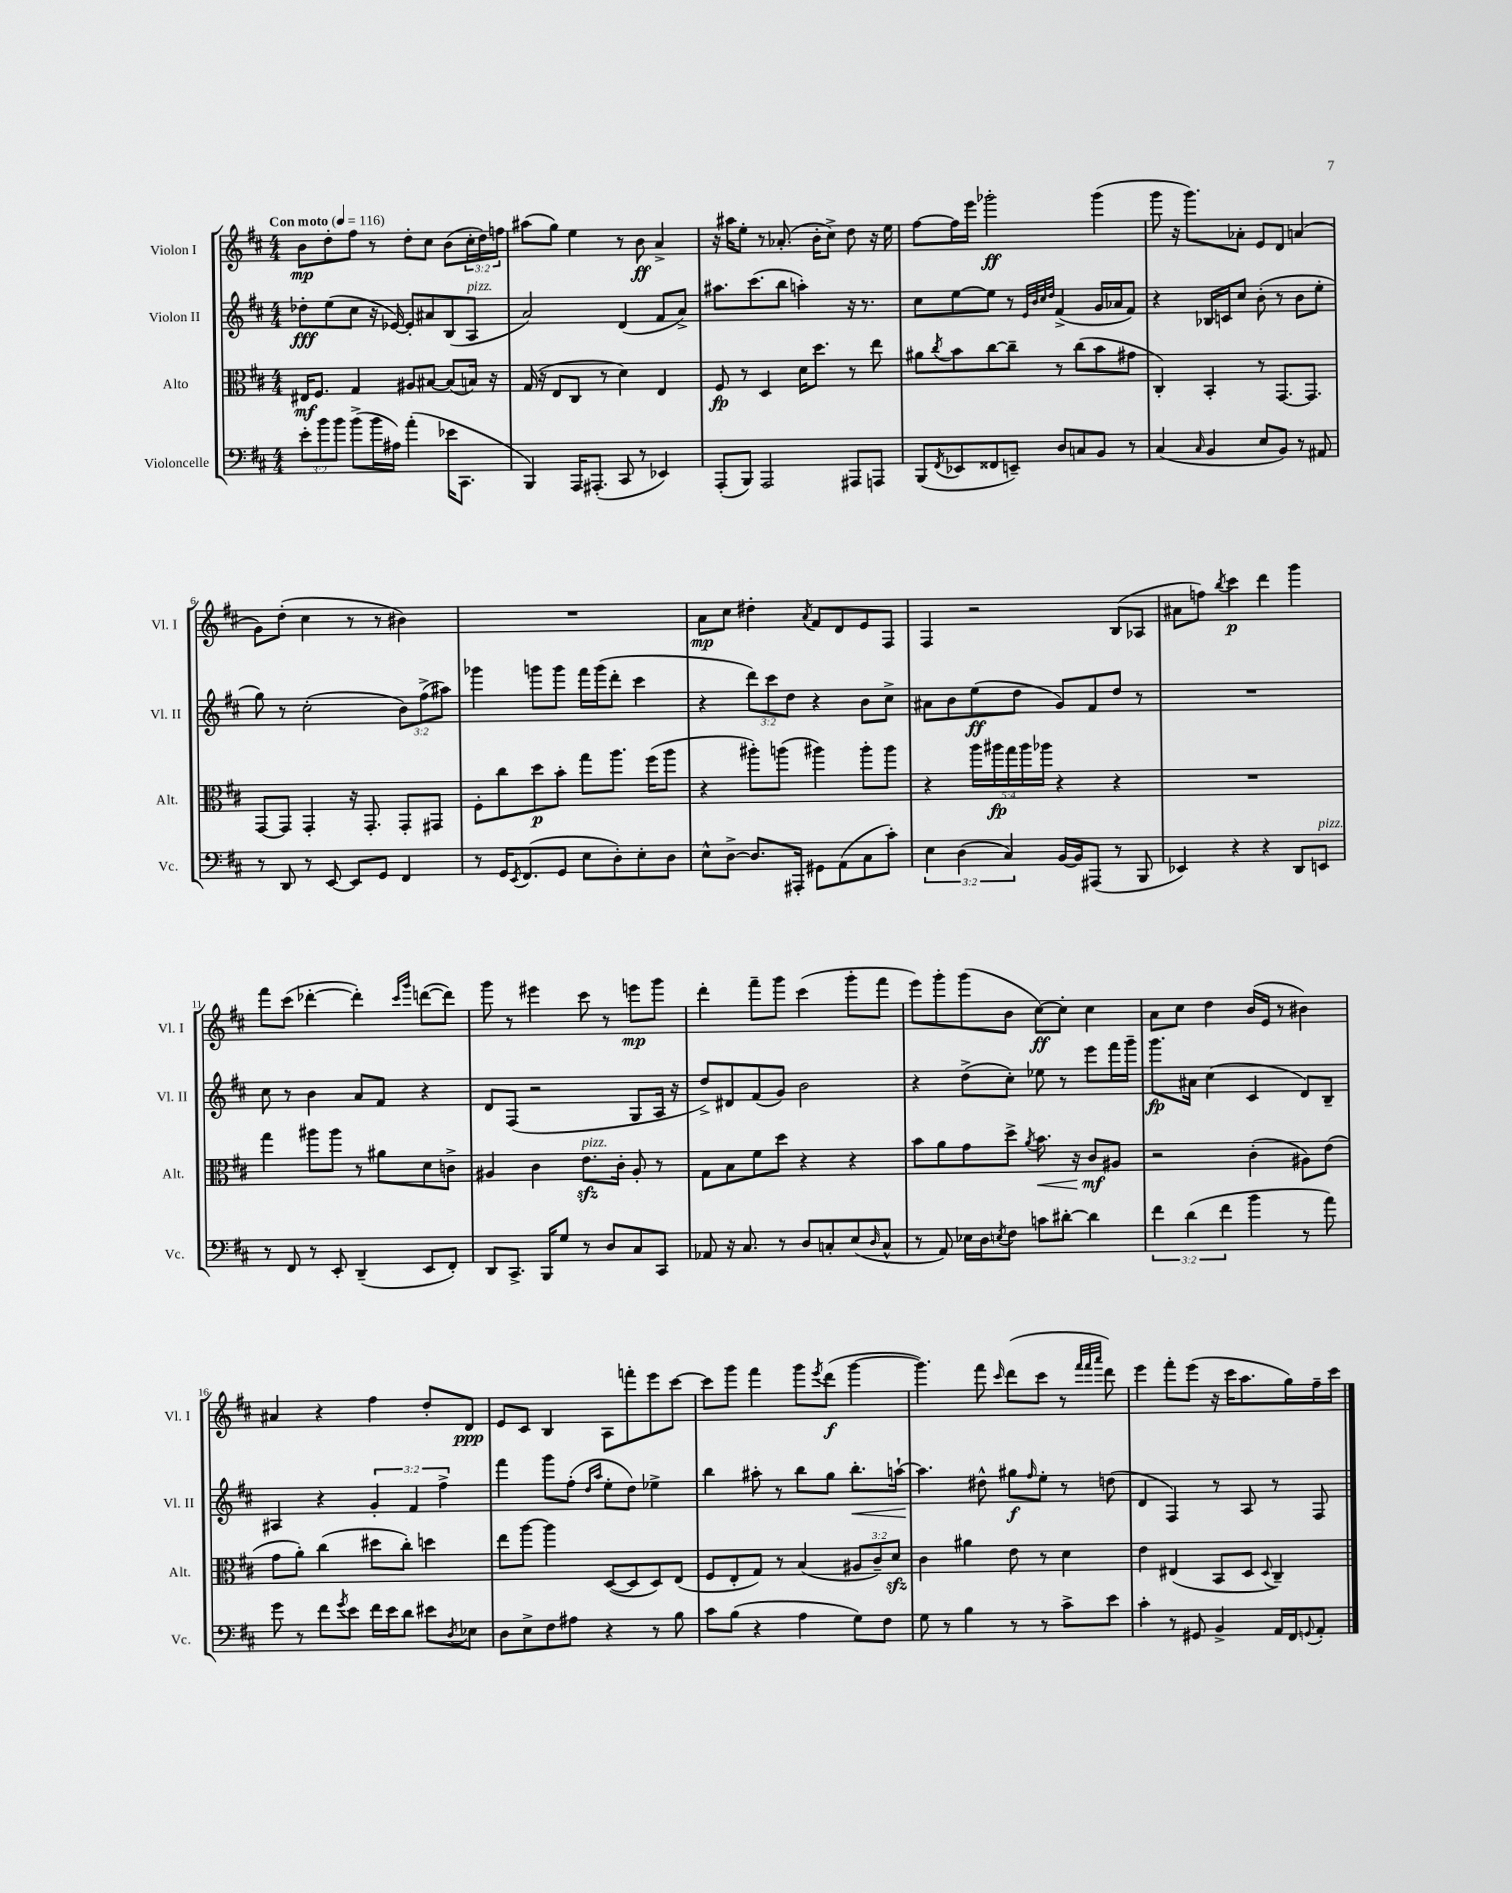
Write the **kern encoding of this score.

**kern	**kern	**dynam	**kern	**dynam	**kern	**dynam
*part4	*part3	*part3	*part2	*part2	*part1	*part1
*staff4	*staff3	*staff3	*staff2	*staff2	*staff1	*staff1
*I"Violoncelle	*I"Alto	*	*I"Violon II	*	*I"Violon I	*
*I'Vc.	*I'Alt.	*	*I'Vl. II	*	*I'Vl. I	*
*clefF4	*clefC3	*	*clefG2	*	*clefG2	*
*k[f#c#]	*k[f#c#]	*	*k[f#c#]	*	*k[f#c#]	*
*M4/4	*M4/4	*	*M4/4	*	*M4/4	*
*MM116	*MM116	*	*MM116	*	*MM116	*
=1	=1	=1	=1	=1	=1	=1
!	!	!	!	!	!LO:TX:a:B:t=Con moto	!
12e'\L	16E#X/KL	mf	8dd-X'\L	fff	8b\L	mp
.	8.F#/J	.	.	.	.	.
12b\	.	.	.	.	.	.
.	.	.	(8ee\	.	8dd'\	.
12b\J	.	.	.	.	.	.
(8b^\L	4G/	.	8cc#\J	.	8ff#\J	.
16b\L	.	.	16r	.	8r	.
16A#X\JJ)	.	.	[16e-X/)	.	.	.
(4a'\	8A#X/L	.	8e-'/L]	.	8dd'\L	.
.	[8B#X/J	.	8a#X/	.	8cc#\J	.
16e-X\KL	(8B#/L]	.	(8B/	.	(8b\L	.
8.CC#\J	.	.	.	.	.	.
!	!	!	!LO:TX:a:i:t=pizz.	!	!	!
.	16Bn/Jk)	.	8A/J	.	24cc#'\L	.
.	.	.	.	.	24dd\)	.
.	16r	.	.	.	.	.
.	.	.	.	.	24ffn\JJ	.
=2	=2	=2	=2	=2	=2	=2
4BBB/)	(16G/	.	2a/)	.	(8aa#X\L	.
.	16r	.	.	.	.	.
.	8E/L	.	.	.	8gg\J)	.
16AAA/KL	8C#/J	.	.	.	4ee\	.
(8.AAA#X'/J	.	.	.	.	.	.
.	8r	.	.	.	.	.
8CC#/	4d\)	.	(4d/	.	8r	.
8r	.	.	.	.	8b\	ff
4EE-X/)	4E/	.	8f#/L	.	4a^/	.
.	.	.	8a^/J)	.	.	.
=3	=3	=3	=3	=3	=3	=3
(8AAA'/L	8F#/	fp	8.aa#X\L	.	16r	.
.	.	.	.	.	16aa#X\KL	.
8BBB/J)	8r	.	.	.	8ee'\J	.
.	.	.	(8.ccc#\	.	.	.
2AAA/	4D/	.	.	.	8r	.
.	.	.	8bb\J	.	(8.a-X'/	.
.	16d\KL	.	4aan'\)	.	.	.
.	8.dd\J	.	.	.	16b'\KL	.
.	.	.	.	.	8cc#^\J)	.
8AAA#X/L	8r	.	16r	.	8dd\	.
.	.	.	8.r	.	.	.
8AAAn/J	8ee\	.	.	.	16r	.
.	.	.	.	.	16ee\	.
=4	=4	=4	=4	=4	=4	=4
(8BBB/L	8a#X\L	.	8cc#\L	.	[8ff#\L	.
8qFF#/	8qcc#/	.	.	.	.	.
8EE-X/	8b\	.	[8ee\	.	16ff#\L]	.
.	.	.	.	.	16eee\JJ	.
8FF##X/	[8cc#\	.	8ee\J]	.	2ggg-X'\	ff
8EEn~/J)	8cc#~\J]	.	8r	.	.	.
.	.	.	32qqe/LLL	.	.	.
.	.	.	32qqb/	.	.	.
.	.	.	32qqcc#/	.	.	.
.	.	.	32qqdd/JJJ	.	.	.
8D/L	8r	.	(4f#^/	.	.	.
8Cn/	(8cc#\L	.	.	.	.	.
8BB/J	8b\	.	16g/LL	.	(4ggg-\	.
.	.	.	16a-X/J	.	.	.
8r	8g#X\J	.	8f#/J)	.	.	.
=5	=5	=5	=5	=5	=5	=5
(4C#/	4C#'/)	.	4r	.	8ggg\	.
.	.	.	.	.	16r	.
.	.	.	.	.	8.ggg\L)	.
16qqC#/	.	.	.	.	.	.
4BB/	4BB'/	.	16B-X/LL	.	.	.
.	.	.	16cn/J	.	.	.
.	.	.	8cc#/J	.	8a-X'\J	.
8E/L	8r	.	(8b'\	.	8e/L	.
8BB/J)	[8.GG/L	.	8r	.	8d/J	.
8r	.	.	8b\L	.	(4an/	.
.	8.GG/J]	.	.	.	.	.
8AA#X/	.	.	8ee'\J	.	.	.
!!LO:LB:g=z
=6	=6	=6	=6	=6	=6	=6
8r	[8GG/L	.	8gg\)	.	8g\L)	.
8DD/	8GG/J]	.	8r	.	(8dd'\J	.
8r	4GG'/	.	(2cc#'\	.	4cc#\	.
[8EE/	.	.	.	.	.	.
8EE/L]	16r	.	.	.	8r	.
.	8.GG'/	.	.	.	.	.
8GG/J	.	.	.	.	8r	.
4FF#/	8GG'/L	.	12b\L)	.	4b#X\)	.
.	.	.	(12ff#^\	.	.	.
.	8GG#X/J	.	.	.	.	.
.	.	.	12aa#X\J)	.	.	.
=7	=7	=7	=7	=7	=7	=7
8r	8F#'\L	.	4ggg-X\	.	1r	.
16GG/KL	8cc#\	.	.	.	.	.
8qEE/	.	.	.	.	.	.
(8.FF#/	.	.	.	.	.	.
.	8dd\	p	8gggn\L	.	.	.
8GG/J	8b'\J	.	8ggg\J	.	.	.
8E\L	8gg\L	.	16fff#\LL	.	.	.
.	.	.	(16ggg\J	.	.	.
8D'\)	8.aa\J	.	8ddd'\J	.	.	.
8E'\	.	.	4ccc#\	.	.	.
.	(16ff#\KL	.	.	.	.	.
8D\J	8aa\J	.	.	.	.	.
=8	=8	=8	=8	=8	=8	=8
8E^^\L	4r	.	4r	.	8a\L	mp
[8D^\J	.	.	.	.	8cc#\J	.
8.D/L]	8aa#X'\L)	.	12ddd\L)	.	4dd#X'\	.
.	.	.	12ccc#\	.	.	.
.	(8aan\J	.	.	.	.	.
.	.	.	12dd\J	.	.	.
16AAA#X'/Jk	.	.	.	.	.	.
.	.	.	.	.	8qa/	.
8GG#X\L	4aa#X\)	.	4r	.	8f#/L	.
(8AA\	.	.	.	.	8d/	.
8C#\	8aa#'\L	.	8b\L	.	8e/	.
8c#'\J)	8aa#\J	.	8cc#^\J	.	8F#/J	.
=9	=9	=9	=9	=9	=9	=9
6E\	4r	.	8a#X\L	.	4F#/	.
.	.	.	8b\	.	.	.
(6D\	.	.	.	.	.	.
.	20aa\LL	.	(8ee\	ff	2r	.
.	20aa#X\	fp	.	.	.	.
6C#/)	.	.	.	.	.	.
.	20gg\	.	.	.	.	.
.	.	.	8dd\J	.	.	.
.	20aa#\	.	.	.	.	.
.	20aa-X\JJ	.	.	.	.	.
[16BB/LL	4r	.	8g/L)	.	.	.
16BB/J]	.	.	.	.	.	.
(8AAA#X/J	.	.	8f#/	.	.	.
8r	4r	.	8dd/J	.	(8B/L	.
8BBB/	.	.	8r	.	8A-X/J	.
=10	=10	=10	=10	=10	=10	=10
4EE-X/)	1r	.	1r	.	8a#X\L	.
.	.	.	.	.	8ffn\J)	.
.	.	.	.	.	8qbb/	.
4r	.	.	.	.	4ccc#\	p
4r	.	.	.	.	4ddd\	.
8DD/L	.	.	.	.	4ggg\	.
!LO:TX:a:i:t=pizz.	!	!	!	!	!	!
8EEn/J	.	.	.	.	.	.
!!LO:LB:g=z
=11	=11	=11	=11	=11	=11	=11
8r	4gg\	.	8cc#\	.	8fff#\L	.
8FF#/	.	.	8r	.	(8ccc#\J	.
8r	8aa#X\L	.	4b\	.	[4ddd-X'\	.
8EE'/	8aa#\J	.	.	.	.	.
(4DD~/	8r	.	8a/L	.	4ddd-'\])	.
.	8a#X\L	.	8f#/J	.	.	.
.	.	.	.	.	16qqccc#/LL	.
.	.	.	.	.	16qqggg/JJ	.
8EE/L	8d\	.	4r	.	([8dddn\L	.
8FF#'/J)	8cn^\J	.	.	.	8ddd\J])	.
=12	=12	=12	=12	=12	=12	=12
8DD/L	4A#X/	.	8d/L	.	8ggg\	.
8.CC#^/J	.	.	(8F#/J	.	8r	.
.	4c#\	.	2r	.	4eee#X\	.
16BBB/KL	.	.	.	.	.	.
8G/J	.	.	.	.	.	.
!	!LO:TX:a:i:t=pizz.	!	!	!	!	!
8r	8.ezz\L	.	.	.	8ccc#\	.
8D/L	.	.	.	.	8r	.
.	16c#'\Jk	.	.	.	.	.
8C#/	8A#'/	.	8G/L	.	8eeen\L	mp
8CC#/J	8r	.	16A/Jk	.	8ggg\J	.
.	.	.	16r	.	.	.
=13	=13	=13	=13	=13	=13	=13
8AA-X/	8G\L	.	8dd^/L)	.	4ddd'\	.
16r	8B\	.	8d#X/	.	.	.
8.C#/	.	.	.	.	.	.
.	8f#\	.	(8f#/	.	8fff#~\L	.
8r	8dd\J	.	8g/J)	.	8ggg\J	.
8D/L	4r	.	2b\	.	(4ccc#\	.
8Cn'/	.	.	.	.	.	.
(8E/	4r	.	.	.	8ggg'\L	.
16qqD/	.	.	.	.	.	.
8C^^/J	.	.	.	.	8fff#\J	.
=14	=14	=14	=14	=14	=14	=14
8r	8b\L	.	4r	.	8eee\L)	.
8AA/)	8a\	.	.	.	8ggg'\	.
16E-X\LL	8g\	.	(8dd^\L	.	(8ggg\	.
16D\J	.	.	.	.	.	.
8qEn/	.	.	.	.	.	.
8F#\J	8dd^\J	.	8cc#'\J)	.	8b\J	.
.	8qa/	.	.	.	.	.
!	!	!LO:HP:b	!	!	!	!
8cn\L	8.b\	<	8ee-X\	.	[8cc#\L)	ff
[8d#X'\J	.	.	8r	.	8cc#'\J]	.
.	16r	.	.	.	.	.
4d#\]	8c#/L	mf	8eee\L	.	4cc#\	.
.	8A#X/J	[	16fff#\L	.	.	.
.	.	.	16ggg~\JJ	.	.	.
=15	=15	=15	=15	=15	=15	=15
6f#\	2r	.	8.ggg\L	fp	8a\L	.
.	.	.	.	.	8cc#\J	.
(6d\	.	.	.	.	.	.
.	.	.	16a#X\Jk	.	.	.
.	.	.	(4cc#\	.	4dd\	.
6f#\	.	.	.	.	.	.
4b\	(4c#'\	.	4c#/	.	(16b/LL	.
.	.	.	.	.	16e/JJ	.
.	.	.	.	.	8r	.
8r	8A#X\L)	.	8d/L)	.	4b#X\)	.
8a\)	(8e\J	.	8B~/J	.	.	.
!!LO:LB:g=z
=16	=16	=16	=16	=16	=16	=16
8g\	8g\L	.	4A#X/	.	4a#X/	.
8r	8a'\J)	.	.	.	.	.
8f#\L	(4cc#\	.	4r	.	4r	.
8qg/	.	.	.	.	.	.
8e\J	.	.	.	.	.	.
16f#\LL	8dd#X\L	.	6g'/	.	4ff#\	.
16e\J	.	.	.	.	.	.
8d\J	8cc#'\J)	.	.	.	.	.
.	.	.	6f#/	.	.	.
8e#X\L	4ddn\	.	.	.	8dd'/L	.
.	.	.	6ff#^\	.	.	.
8qD/	.	.	.	.	.	.
8E-X\J	.	.	.	.	8d/J	ppp
=17	=17	=17	=17	=17	=17	=17
8D\L	8ee\L	.	4fff#\	.	8e/L	.
8E^\	[8aa\J	.	.	.	8c#/J	.
8F#\	4aa\]	.	8ggg\L	.	4B/	.
8A#X\J	.	.	(8ff#'\J	.	.	.
.	.	.	16qqdd/LL	.	.	.
.	.	.	16qqaa/JJ	.	.	.
4r	([8D/L	.	8ee'\L	.	8A\L	.
.	8D/]	.	8dd\J)	.	8fffn'\	.
8r	8D/)	.	4ee-X^\	.	8eee\	.
8B\	(8E/J	.	.	.	[8ccc#\J	.
=18	=18	=18	=18	=18	=18	=18
8c#\L	8F#/L	.	4bb\	.	8ccc#\L]	.
(8B\J	8E'/	.	.	.	8ggg\J	.
4r	8G/J)	.	8aa#X'\	.	4fff#\	.
.	8r	.	8r	.	.	.
4A\	(4B/	.	8bb\L	.	8ggg\L	.
.	.	.	.	.	8qeee/	.
.	.	.	8gg\J	.	(8ddd\J	f
!	!	!	!	!LO:HP:b	!	!
8G\L)	12A#X/L	.	8.bb'\L	<	[4ggg\	.
.	12c#~/)	.	.	.	.	.
8F#\J	.	.	.	.	.	.
.	12dzz/J	.	.	.	.	.
.	.	.	[16aan`\Jk	.	.	.
=19	=19	=19	=19	=19	=19	=19
8G\	4c#\	.	4.aa\]	.	4.ggg\])	.
8r	.	.	.	.	.	.
4B\	4a#X\	.	.	.	.	.
.	.	.	8dd#X^^\	[	8fff#\	.
.	.	.	.	.	16qqccc#/	.
8r	8e\	.	8gg#X\L	f	(8ddd\L	.
.	.	.	16qqff#/	.	.	.
8r	8r	.	8ee'\J	.	8ccc#\J	.
8c#^\L	4d\	.	8r	.	8r	.
.	.	.	.	.	32qqfff#/LLL	.
.	.	.	.	.	32qqfff#/	.
.	.	.	.	.	32qqaaa/JJJ	.
8e\J	.	.	(8ddn\	.	8ddd\)	.
=20	=20	=20	=20	=20	=20	=20
4c#'\	4e\	.	4d/	.	4eee\	.
8r	(4E#X/	.	4F#/)	.	8fff#'\L	.
8GG#X/	.	.	.	.	(8eee\J	.
4BB^/	8BB/L	.	8r	.	16r	.
.	.	.	.	.	16ccc#\KL	.
.	8D/J	.	8A/	.	8.aa\	.
.	8qqD/	.	.	.	.	.
16AA/LL	4C#~/)	.	8r	.	.	.
16FF#/J	.	.	.	.	16gg\L)	.
8qqGGn/	.	.	.	.	.	.
8AA'/J	.	.	8F#/	.	16ff#~\	.
.	.	.	.	.	16ccc#\JJ	.
==	==	==	==	==	==	==
*-	*-	*-	*-	*-	*-	*-
